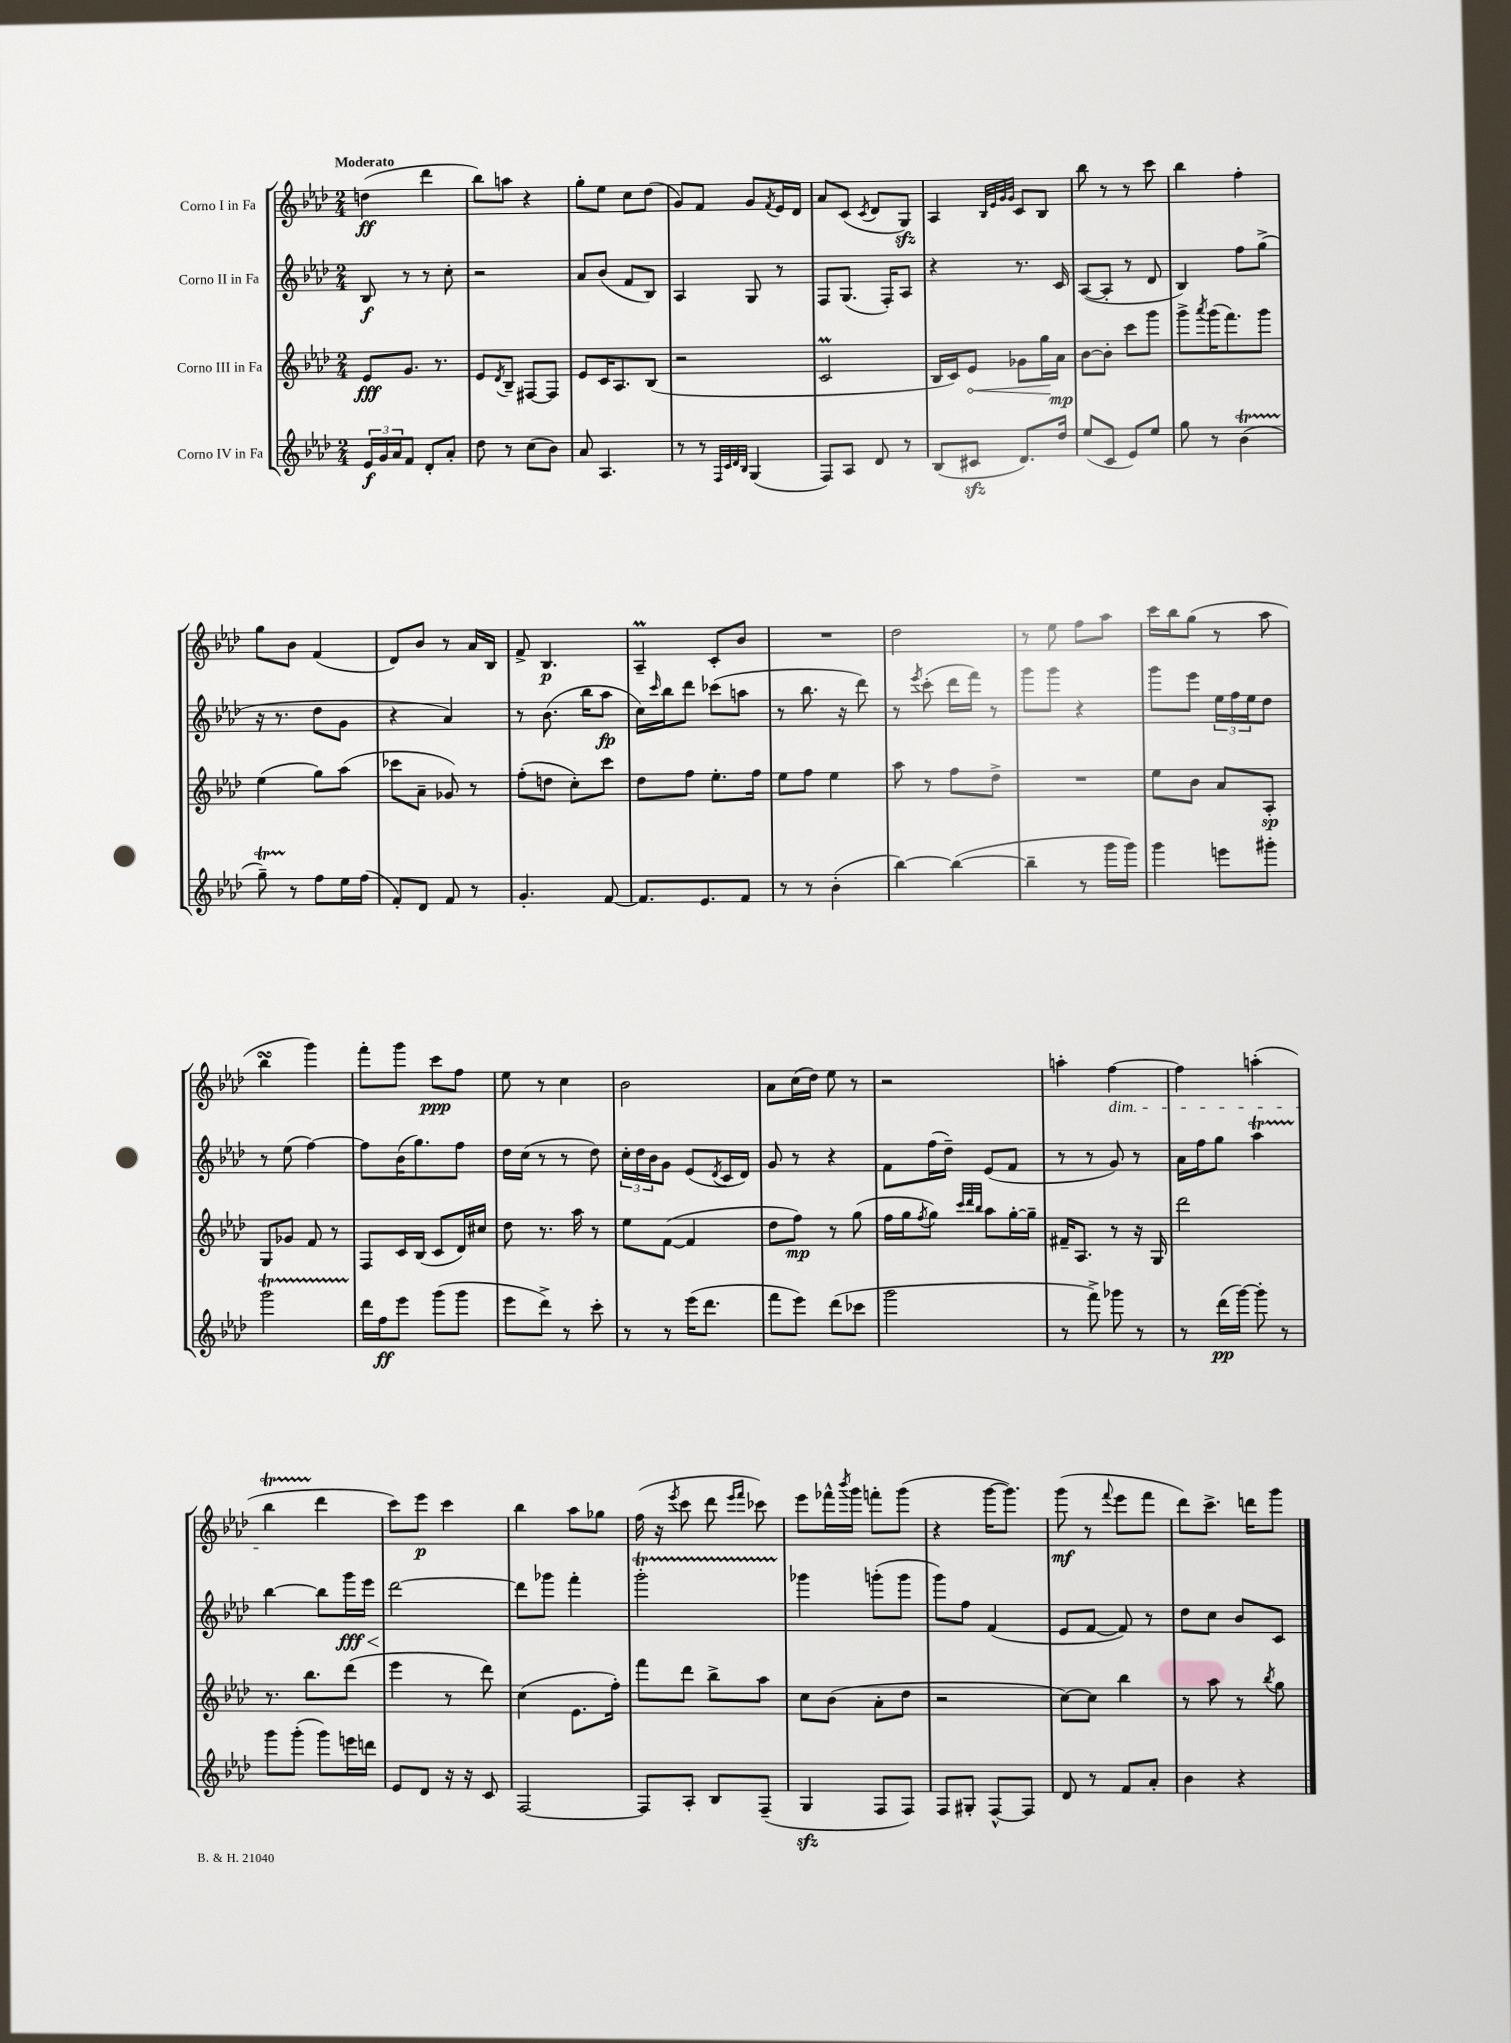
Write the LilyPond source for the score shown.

<<
\new StaffGroup <<
\new Staff = "s0" \with { instrumentName = "Corno I in Fa" } {
    \clef treble \key aes \major \numericTimeSignature \time 2/4 \tempo "Moderato"
    d''4\ff( des'''4 |
    bes''8) a''8 r4 |
    g''8-. ees''8 c''8 des''8( |
    g'8) f'8 g'8 \acciaccatura { f'8 } ees'16 des'16 |
    aes'8 c'8( \acciaccatura { c'8 } des'8 g8\sfz) |
    aes4 \grace { bes32 ees'32 g'32 g'32 } c'8 bes8 |
    bes''8 r8 r8 c'''8 |
    bes''4 f''4-. |
    g''8 bes'8 f'4( |
    des'8) bes'8 r8 aes'16 bes16 |
    f'8-> bes4.\p |
    aes4--\prall c'8-. bes'8 |
    R2 |
    des''2 |
    r8 ees''8 f''8 aes''8 |
    c'''16 bes''16 g''8( r8 aes''8 |
    bes''4\turn g'''4) |
    f'''8-. g'''8 c'''8\ppp f''8 |
    ees''8 r8 c''4 |
    bes'2 |
    aes'8 c''16( des''16) ees''8 r8 |
    r2 |
    a''4-. f''4~\dim |
    f''4 a''4-.( |
    bes''4\startTrillSpan\! des'''4\stopTrillSpan |
    c'''8) ees'''8\p c'''4 |
    bes''4 aes''8 ges''8 |
    f''16( r16 \acciaccatura { ees'''8 } c'''8 des'''8 \grace { ees'''16 f'''16 } ces'''8) |
    ees'''8 fes'''16-^ \acciaccatura { bes'''8 } g'''16 f'''8-. g'''8( |
    r4 g'''16~ g'''8.) |
    g'''8\mf( r8 \appoggiatura { f'''8 } ees'''8 f'''8 |
    des'''8) c'''8.-> d'''16 g'''8 \bar "|." |
}
\new Staff = "s1" \with { instrumentName = "Corno II in Fa" } {
    \clef treble \key aes \major \numericTimeSignature \time 2/4
    bes8\f r8 r8 c''8-. |
    r2 |
    aes'8 bes'8( f'8 bes8) |
    aes4 g8 r8 |
    f8 g8.( f16-.) aes8 |
    r4 r8. c'16 |
    aes8~( aes8-. r8 des'8 |
    bes4) f''8 g''8->( |
    r16 r8. des''8 g'8 |
    r4 aes'4) |
    r8 bes'8.( bes''16 aes''8\fp |
    c''16) \grace { c'''16 } bes''16 des'''8 ces'''8( a''8 |
    r8 bes''8. r16 des'''8) |
    r8 \acciaccatura { ees'''8 } c'''8-.( des'''16 f'''16) r8 |
    g'''8 g'''8 r4 |
    g'''8 ees'''8 \tuplet 3/2 { ees''16 f''16 ees''16 } des''8 |
    r8 ees''8( f''4~) |
    f''8 bes'16( g''8.) f''8 |
    des''16 c''16( r8 r8 des''8) |
    \tuplet 3/2 { c''16-. des''16 bes'16 } g'8 ees'8( \acciaccatura { des'8 } c'16 des'16) |
    g'8 r8 r4 |
    f'8 f''16( des''16--) ees'8( f'8 |
    r8 r8 g'8) r8 |
    aes'16 f''16 g''8 aes''4\startTrillSpan |
    bes''4~\stopTrillSpan bes''8 g'''16\fff\< ees'''16 |
    des'''2~\! |
    des'''8 ges'''8 f'''4-. |
    g'''2-.\startTrillSpan |
    ges'''4\stopTrillSpan g'''8-.( g'''8 |
    g'''8) f''8 f'4( |
    ees'8 f'8~ f'8) r8 |
    des''8 c''8 bes'8 c'8 \bar "|." |
}
\new Staff = "s2" \with { instrumentName = "Corno III in Fa" } {
    \clef treble \key aes \major \numericTimeSignature \time 2/4
    ees'8\fff g'8. r8. |
    ees'8 \acciaccatura { des'8 } bes8-- fis8~ fis8 |
    ees'8 c'16 aes8. bes8( |
    r2 |
    c'2\prall |
    bes16 c'16) \once \override Hairpin.circled-tip = ##t ees'8\< ges'8 g''16\! aes'16\mp |
    bes'8~ bes'8-. c'''8 g'''8 |
    g'''8-> \acciaccatura { aes'''8 } g'''16( f'''8.) g'''8 |
    ees''4( g''8) aes''8( |
    ces'''8 aes'8-- ges'8) r8 |
    f''8-.( d''8 c''8-.) c'''8 |
    des''8 f''8 ees''8.-. f''16 |
    ees''8 f''8 ees''4 |
    aes''8 r8 f''8 des''8-> |
    R2 |
    ees''8 bes'8 aes'8 aes8-.\sp |
    g8 ges'8 f'8 r8 |
    f8 c'16 bes16( c'8 des'16) cis''16 |
    des''8 r8. aes''16 r8 |
    ees''8 f'8~( f'4 |
    des''8 f''8\mp) r8 g''8( |
    f''16 g''16 \acciaccatura { f''8 } g''8) \grace { c'''32 des'''32 bes''32 } aes''8 g''16~-. g''16-- |
    fis'16-- aes8. r8 r16 g16 |
    des'''2 |
    r8. bes''8. des'''8( |
    ees'''4 r8 des'''8) |
    c''4( ees'8. f''16-.) |
    f'''8 des'''8 bes''8-> aes''8 |
    c''8 bes'8( aes'8-. des''8 |
    r2 |
    c''8~) c''8 bes''4 |
    r8 aes''8 r8 \acciaccatura { bes''8 } g''8 \bar "|." |
}
\new Staff = "s3" \with { instrumentName = "Corno IV in Fa" } {
    \clef treble \key aes \major \numericTimeSignature \time 2/4
    \tuplet 3/2 { ees'16\f g'16 aes'16 } f'8 des'8-. aes'8-. |
    des''8 r8 c''8( bes'8) |
    aes'8 aes4. |
    r8 r8 \grace { f32 c'32 des'32 bes32 } g4( |
    f8) aes8 des'8 r8 |
    bes8( cis'8\sfz des'8.) des''16 |
    ees''8( c'8 ees'8) ees''8 |
    g''8 r8 bes'4\startTrillSpan( |
    g''8--) r8\stopTrillSpan f''8 ees''16 f''16( |
    f'8-.) des'8 f'8 r8 |
    g'4.-. f'8~ |
    f'8. ees'8. f'8 |
    r8 r8 bes'4-.( |
    bes''4~) bes''4~( |
    bes''4-- r8 g'''16 g'''16) |
    g'''4 e'''8 gis'''8-. |
    g'''2\startTrillSpan |
    des'''16\stopTrillSpan f''16\ff ees'''8 g'''8( g'''8 |
    ees'''8 des'''8->) r8 c'''8-. |
    r8 r8 ees'''16( des'''8. |
    f'''8 ees'''8) des'''8( ces'''8 |
    g'''2 |
    r8 f'''8->) ges'''8 r8 |
    r8 des'''16\pp( g'''16~) g'''8-. r8 |
    g'''8 g'''8-.( g'''8) e'''16 d'''16 |
    ees'8 des'8 r16 r16 c'8 |
    f2~ |
    f8 aes8-. bes8 f8--( |
    g4\sfz f8 f8) |
    f8 gis8-. f8~-^ f8 |
    des'8 r8 f'8 aes'8-. |
    bes'4 r4 \bar "|." |
}
>>
>>
\layout { \context { \Score \remove "Bar_number_engraver" } }
